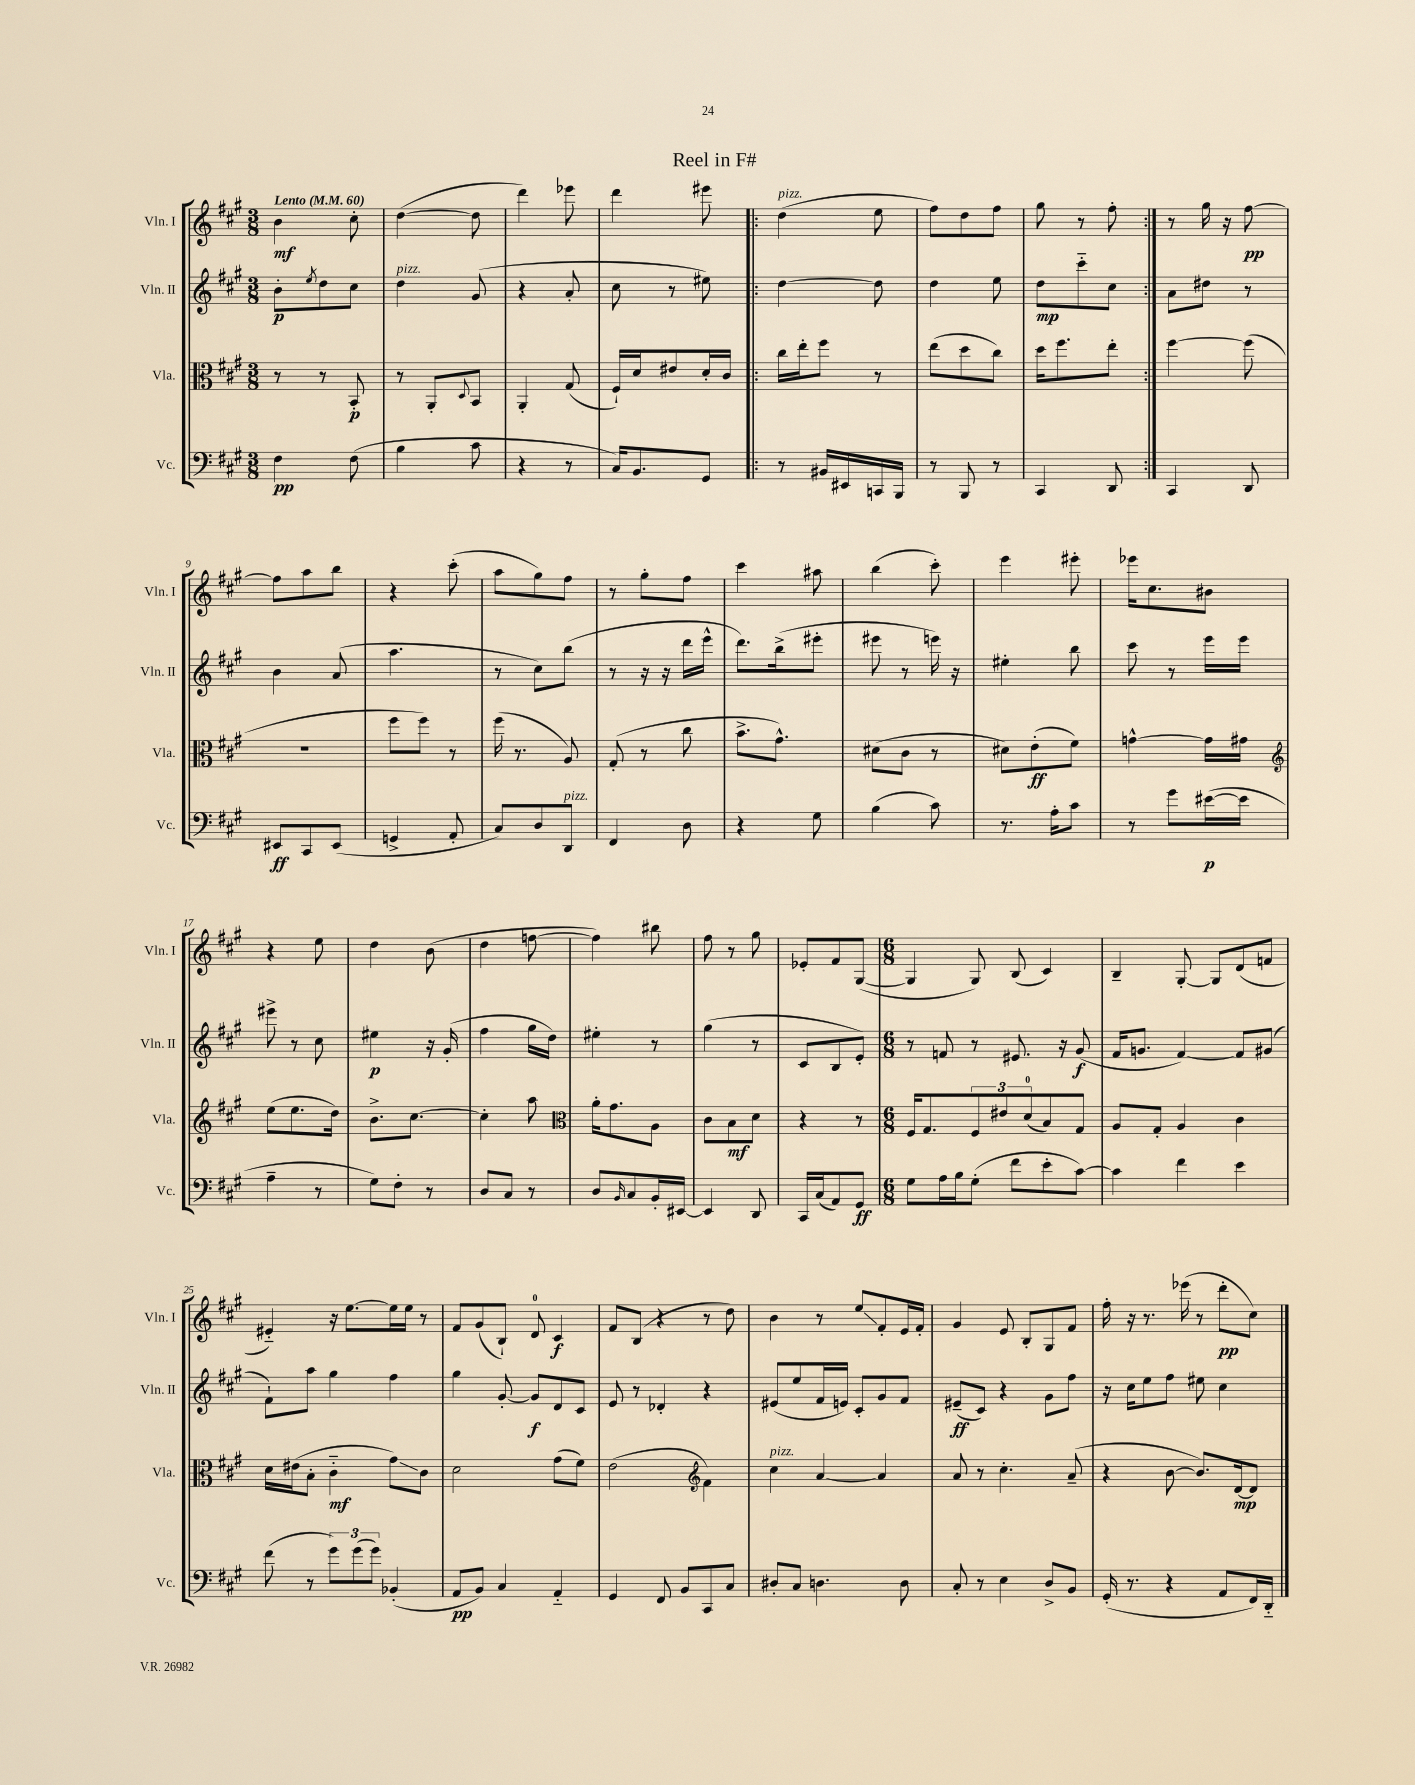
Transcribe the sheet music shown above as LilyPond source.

\header { title = "Reel in F#" }
<<
\new StaffGroup <<
\new Staff = "s0" \with { instrumentName = "Vln. I" shortInstrumentName = "Vln. I" } {
    \clef treble \key a \major \numericTimeSignature \time 3/8 \tempo "Lento" 4 = 60
    b'4\mf cis''8-. |
    d''4~( d''8 |
    d'''4) ees'''8 |
    d'''4 eis'''8 |
    \repeat volta 2 { d''4^\markup { \italic "pizz." }( e''8 |
    fis''8) d''8 fis''8 |
    gis''8 r8 fis''8-. | }
    r8 gis''16 r16 fis''8~\pp |
    fis''8 a''8 b''8 |
    r4 cis'''8-.( |
    a''8 gis''8) fis''8 |
    r8 gis''8-. fis''8 |
    cis'''4 ais''8 |
    b''4( cis'''8-.) |
    e'''4 eis'''8-. |
    ees'''16 cis''8. bis'8 |
    r4 e''8 |
    d''4 b'8( |
    d''4 f''8~ |
    f''4) bis''8 |
    fis''8 r8 gis''8 |
    ees'8-. fis'8 gis8~( |
    \numericTimeSignature \time 6/8 gis4 gis8) b8( cis'4) |
    b4-- gis8~-. gis8 d'8( f'8 |
    eis'4-_) r16 e''8.~ e''16 e''16 r8 |
    fis'8 gis'8( b8-!) d'8-0 cis'4\f |
    fis'8 b8( r4 r8 d''8) |
    b'4 r8 e''8\glissando fis'8-. e'16 fis'16-. |
    gis'4 e'8 b8-. gis8 fis'8 |
    fis''16-. r16 r8. ees'''16( r8 d'''8-.\pp cis''8) \bar "|." |
}
\new Staff = "s1" \with { instrumentName = "Vln. II" shortInstrumentName = "Vln. II" } {
    \clef treble \key a \major \numericTimeSignature \time 3/8
    b'8-.\p \acciaccatura { e''8 } d''8 cis''8 |
    d''4^\markup { \italic "pizz." } gis'8( |
    r4 a'8-. |
    cis''8 r8 eis''8) |
    \repeat volta 2 { d''4~ d''8 |
    d''4 e''8 |
    d''8\mp cis'''8-_ cis''8 | }
    a'8 dis''8 r8 |
    b'4 a'8( |
    a''4. |
    r8 cis''8) b''8( |
    r8 r16 r16 d'''16 e'''16-^ |
    d'''8.) b''16->( eis'''8-. |
    eis'''8 r8 e'''16) r16 |
    eis''4-. b''8 |
    cis'''8 r8 e'''16 e'''16 |
    eis'''8-> r8 cis''8 |
    eis''4\p r16 gis'16-.( |
    fis''4 gis''16 d''16) |
    eis''4-. r8 |
    gis''4( r8 |
    cis'8 b8 e'8-.) |
    \numericTimeSignature \time 6/8 r8 f'8 r8 eis'8. r16 gis'8\f( |
    fis'16 g'8. fis'4~) fis'8 gis'8( |
    fis'8-!) a''8 gis''4 fis''4 |
    gis''4 gis'8~-. gis'8\f d'8 cis'8 |
    e'8 r8 des'4-. r4 |
    eis'8( e''8 fis'16 e'16) cis'8-. gis'8 fis'8 |
    eis'8--\ff( cis'8) r4 gis'8 fis''8 |
    r16 cis''16 e''8 fis''8 eis''8 cis''4 \bar "|." |
}
\new Staff = "s2" \with { instrumentName = "Vla." shortInstrumentName = "Vla." } {
    \clef alto \key a \major \numericTimeSignature \time 3/8
    r8 r8 b,8-.\p |
    r8 a,8-. \appoggiatura { d8 } b,8 |
    a,4-. gis8( |
    fis16-!) d'16 eis'8 d'16-. cis'16 |
    \repeat volta 2 { cis''16 e''16-. fis''8 r8 |
    e''8( d''8 cis''8) |
    d''16 fis''8. e''8-. | }
    fis''4~ fis''8( |
    R4. |
    fis''8 fis''8) r8 |
    fis''16( r8. a8) |
    gis8-.( r8 cis''8 |
    b'8.-> gis'8.-^) |
    dis'8( cis'8 r8 |
    dis'8) e'8-.\ff( fis'8) |
    g'4~-^ g'16 gis'16 |
    \clef treble e''8( e''8. d''16) |
    b'8.-> cis''8.~ |
    cis''4-. a''8 |
    \clef alto a'16-. gis'8. a8 |
    cis'8 b8\mf d'8 |
    r4 r8 |
    \numericTimeSignature \time 6/8 fis16 gis8. \tuplet 3/2 { fis8 eis'8 d'8-0( } b8) gis8 |
    a8 gis8-. a4 cis'4 |
    d'16 eis'16( b8-. cis'4-_\mf gis'8\glissando) cis'8 |
    d'2 gis'8( fis'8) |
    e'2( fis'4) |
    \clef treble cis''4^\markup { \italic "pizz." } a'4~ a'4 |
    a'8 r8 cis''4.-. a'8--( |
    r4 b'8~ b'8.) d'16~\mp d'8 \bar "|." |
}
\new Staff = "s3" \with { instrumentName = "Vc." shortInstrumentName = "Vc." } {
    \clef bass \key a \major \numericTimeSignature \time 3/8
    fis4\pp fis8( |
    b4 cis'8 |
    r4 r8 |
    cis16) b,8. gis,8 |
    \repeat volta 2 { r8 bis,16 eis,16 c,16 b,,16 |
    r8 b,,8 r8 |
    cis,4 d,8 | }
    cis,4 d,8 |
    eis,8\ff cis,8 eis,8( |
    g,4-> a,8-. |
    cis8) d8 d,8^\markup { \italic "pizz." } |
    fis,4 d8 |
    r4 gis8 |
    b4( cis'8) |
    r8. a16-. cis'8 |
    r8 gis'8 eis'16~\p( eis'16 |
    a4-- r8 |
    gis8) fis8-. r8 |
    d8 cis8 r8 |
    d8 \grace { b,16 } cis8 b,16-. eis,16~ |
    eis,4 d,8 |
    cis,16 cis16( a,8) gis,8\ff |
    \numericTimeSignature \time 6/8 gis8 a16 b16 gis8-.( fis'8 e'8-. cis'8~) |
    cis'4 fis'4 e'4 |
    fis'8( r8 \tuplet 3/2 { gis'8) gis'8( gis'8) } bes,4-.( |
    a,8\pp b,8) cis4 a,4-_ |
    gis,4 fis,8 b,8 cis,8 cis8 |
    dis8-. cis8 d4. d8 |
    cis8-. r8 e4 d8-> b,8 |
    gis,16-.( r8. r4 a,8 fis,16) d,16-_ \bar "|." |
}
>>
>>
